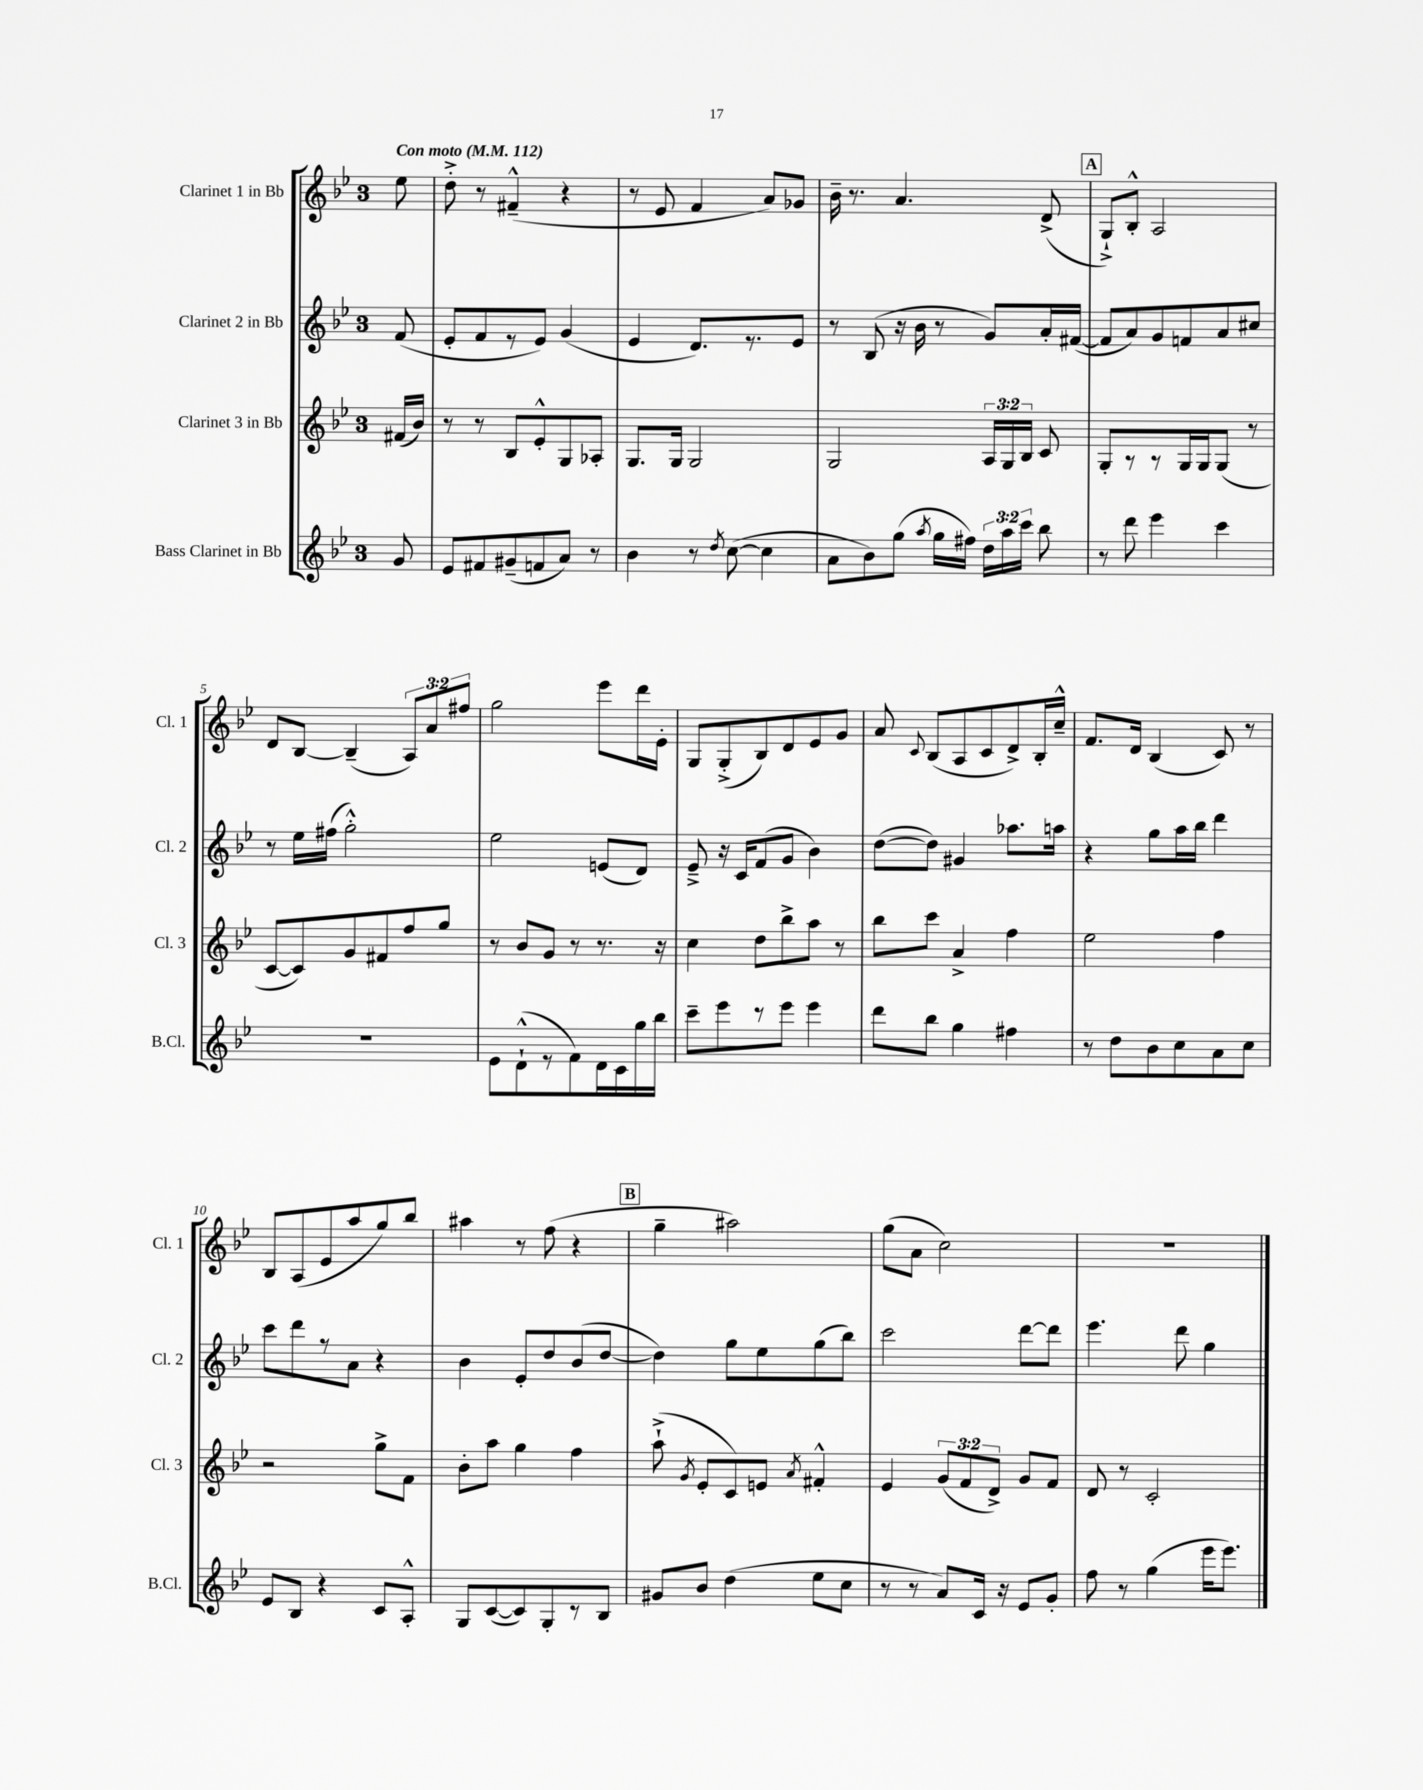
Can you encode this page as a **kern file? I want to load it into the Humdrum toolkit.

**kern	**kern	**kern	**kern
*staff4	*staff3	*staff2	*staff1
*clefG2	*clefG2	*clefG2	*clefG2
*k[b-e-]	*k[b-e-]	*k[b-e-]	*k[b-e-]
*M3/4	*M3/4	*M3/4	*M3/4
*MM112	*MM112	*MM112	*MM112
8g/	(16f#/LL	(8f/	8ee-\
.	16b-/JJ)	.	.
=	=	=	=
8e-/L	8r	8e-'/L	8dd'^\
8f#/	8r	8f/	8r
(8g#~/	8B-/L	8r	(4f#~^^/
8f/	8e-'^^/	8e-/J)	.
8a/J)	8G/	(4g/	4r
8r	8A-'/J	.	.
=	=	=	=
4b-\	8.G/L	4e-/	8r
.	.	.	8e-/
.	16G/Jk	.	.
8r	2G/	8.d/L)	4f/
8qdd/	.	.	.
([8cc\	.	.	.
.	.	8.r	.
4cc\]	.	.	8a/L)
.	.	8e-/J	8g-/J
=	=	=	=
8a\L	2G/	8r	16b-~\
.	.	.	8.r
8b-\)	.	(8B-/	.
(8gg\J	.	16r	4.a/
.	.	16b-\	.
8qaa/	.	.	.
16gg\LL	.	8r	.
16ff#\JJ)	.	.	.
24dd\LL	24A/LL	8g/L)	.
24aa\	24G/	.	.
24ccc\JJ	24B-/JJ	.	.
8bb-\	8c/	16a'/L	(8d^/
.	.	([16f#/JJ	.
=	=	=	=
8r	8G'/L	8f#/]L	8G`^/L)
8ddd\	8r	8a/)	8B-'^^/J
4eee-\	8r	8g/	2A/
.	16G/L	8f/	.
.	16G/J	.	.
4ccc\	(8G/J	8a/	.
.	8r	8cc#/J	.
=	=	=	=
2.r	[8c/L	8r	8d/L
.	8c/])	16ee-\LL	[8B-/J
.	.	(16ff#\JJ	.
.	8g/	2gg'^^\)	(4B-~/]
.	8f#/	.	.
.	8ff/	.	12A/L)
.	.	.	12a/
.	8gg/J	.	.
.	.	.	12ff#/J
=	=	=	=
8e-\L	8r	2ee-\	2gg\
(8d`^^\	8b-/L	.	.
8r	8g/J	.	.
8f\)	8r	.	.
16d\L	8.r	(8e/L	8eee-\L
16c\	.	.	.
16gg\	.	8d/J)	16ddd\L
16bb-\JJ	16r	.	16e-'\JJ
=	=	=	=
8ccc~\L	4cc\	8e-~^/	8G/L
8eee-\	.	16r	(8G'^/
.	.	16c/LK	.
8r	8dd\L	(8f/	8B-/)
8eee-\J	8bb-^\	8g/J	8d/
4eee-\	8aa\J	4b-\)	8e-/
.	8r	.	8g/J
=	=	=	=
8ddd\L	8bb-\L	([8dd\L	8a/
.	.	.	8qqc/
8bb-\J	8ccc\J	8dd\]J)	(8B-/L
4gg\	4a^/	4g#/	8A/
.	.	.	8c/
4ff#\	4ff\	8.aa-\L	8d^/)
.	.	.	16B-'/L
.	.	16aa\Jk	16cc~^^/JJ
=	=	=	=
8r	2ee-\	4r	8.f/L
8dd\L	.	.	.
.	.	.	16d/Jk
8b-\	.	8gg\L	(4B-/
8cc\	.	16aa\L	.
.	.	16bb-\JJ	.
8a\	4ff\	4ddd\	8c/)
8cc\J	.	.	8r
=	=	=	=
8e-/L	2r	8ccc\L	8B-/L
8B-/J	.	8ddd\	(8A/
4r	.	8r	8e-/
.	.	8a\J	8aa/
8c/L	8gg^\L	4r	8gg/)
8A'^^/J	8f\J	.	8bb-/J
=	=	=	=
8G/L	8b-'\L	4b-\	4aa#\
([8c/	8aa\J	.	.
8c/])	4gg\	8e-'/L	8r
8G'/	.	8dd/	(8ff\
8r	4ff\	(8b-/	4r
8B-/J	.	[8dd/J	.
=	=	=	=
8g#/L	(8aa`^\	4dd\])	4gg~\
.	8qg/	.	.
8b-/J	8e-'/L	.	.
(4dd\	8c/)	8gg\L	2aa#\)
.	8e/J	8ee-\	.
.	8qa/	.	.
8ee-\L	4f#'^^/	(8gg\	.
8cc\J	.	8bb-\J)	.
=	=	=	=
8r	4e-/	2ccc\	(8gg\L
8r	.	.	8a\J
8a/L)	(12g/L	.	2cc\)
.	12f/	.	.
16c/Jk	.	.	.
.	12d^/J)	.	.
16r	.	.	.
8e-/L	8g/L	[8ddd\L	.
8g'/J	8f/J	8ddd\]J	.
=	=	=	=
8ff\	8d/	4.eee-\	2.r
8r	8r	.	.
(4gg\	2c'/	.	.
.	.	8ddd\	.
16eee-\LK	.	4gg\	.
8.eee-\J)	.	.	.
==	==	==	==
*-	*-	*-	*-
